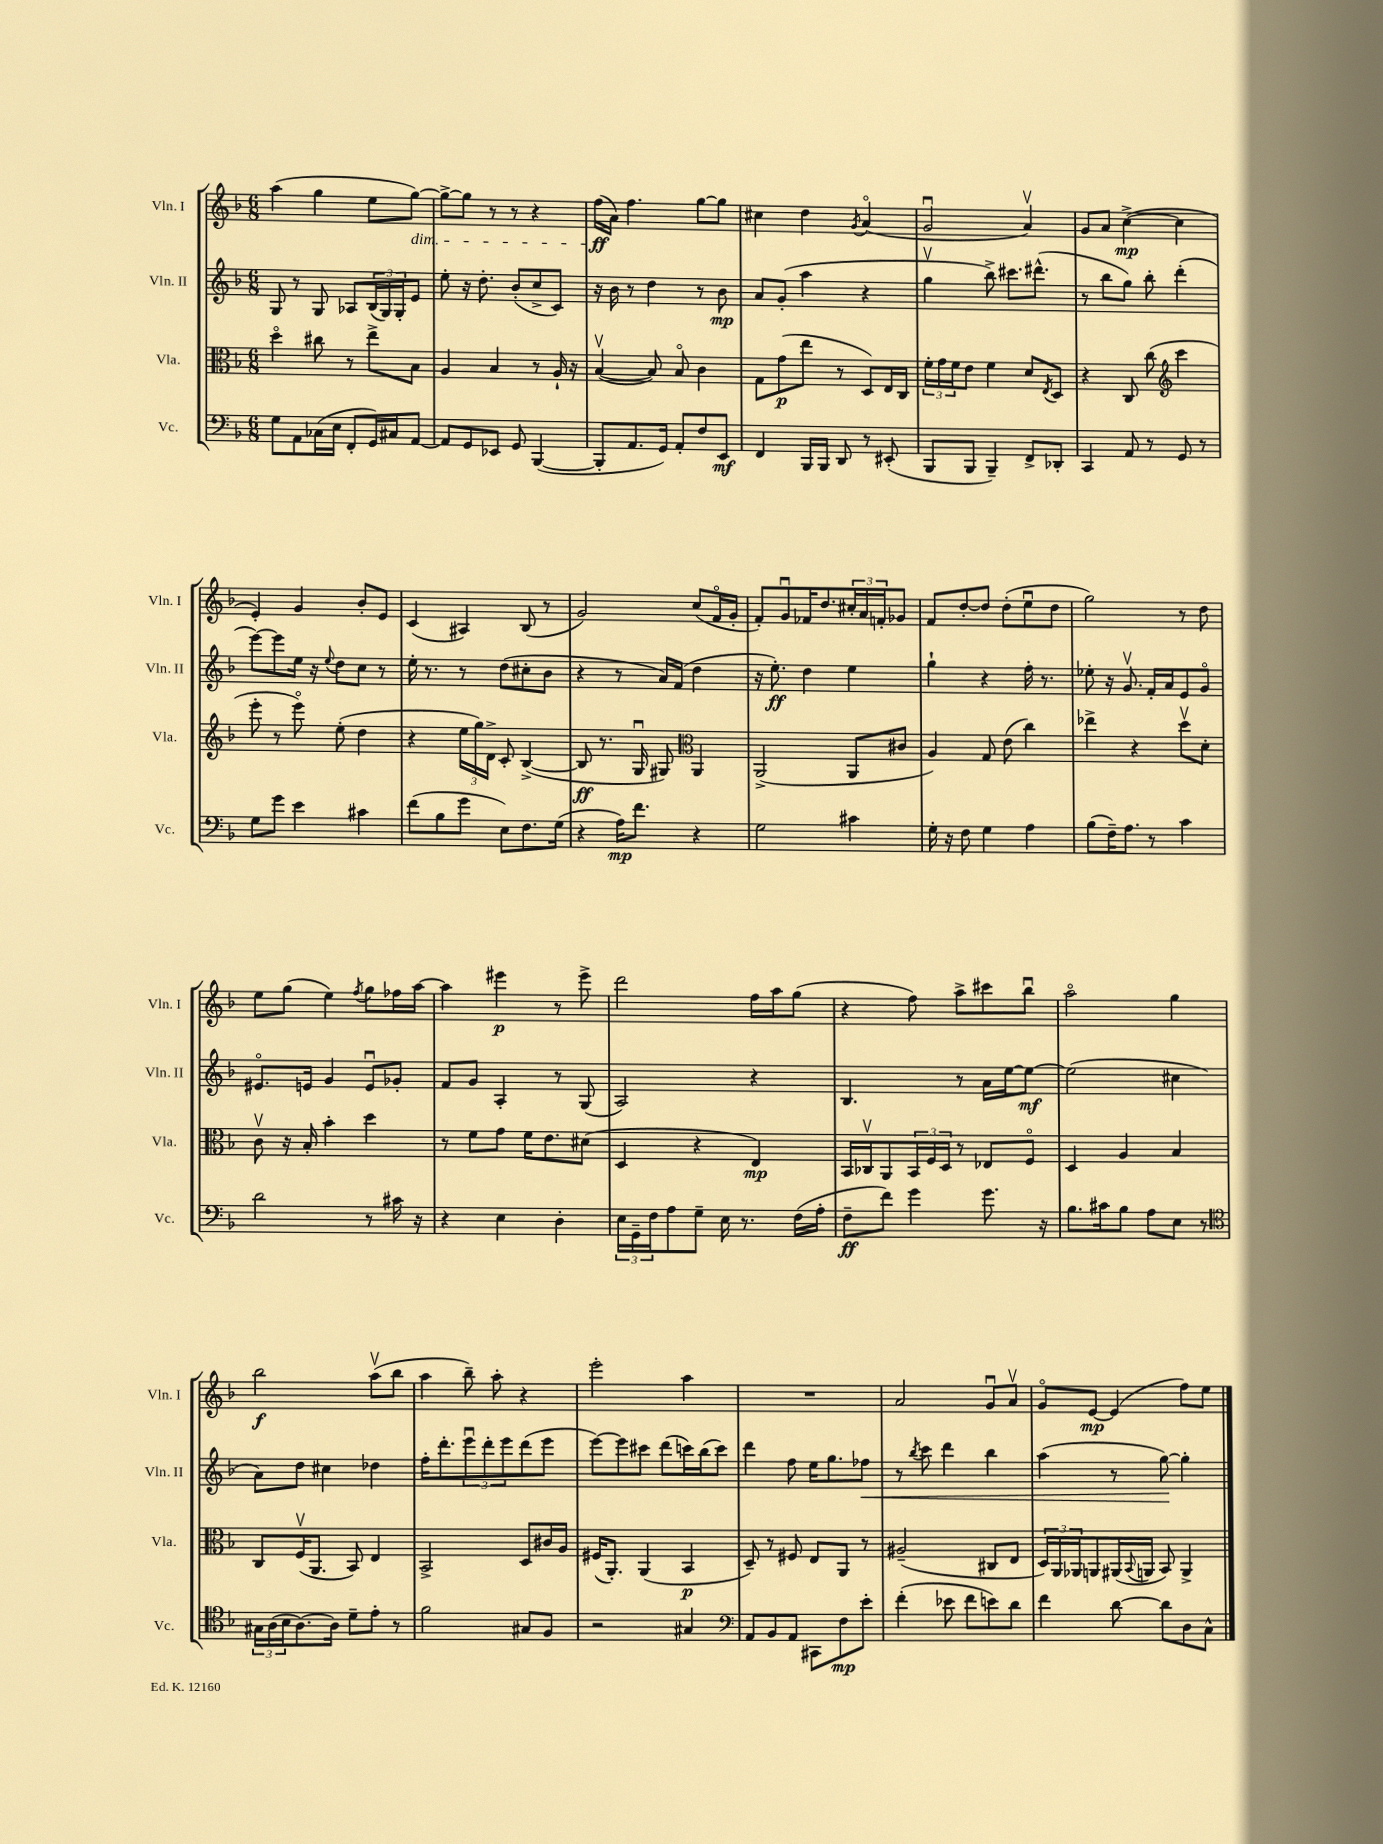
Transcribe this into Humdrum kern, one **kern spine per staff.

**kern	**kern	**kern	**kern
*staff4	*staff3	*staff2	*staff1
*clefF4	*clefC3	*clefG2	*clefG2
*k[b-]	*k[b-]	*k[b-]	*k[b-]
*M6/8	*M6/8	*M6/8	*M6/8
8G	4ddo	8G	(4aa
8AA	.	8r	.
(16C-	8cc#	8G	4gg
16E	.	.	.
8FF'	8r	8A-	.
16GG)	8ee^	(24B-	8ee
.	.	24G)	.
16C#	.	.	.
.	.	24G'	.
[8AA	8B-	8e	[8gg)
=	=	=	=
8AA]	4A	8ee'	8gg^_
8GG	.	16r	8gg]
.	.	8.dd'	.
8EE-	4B-	.	8r
8GG	.	(8b-'	8r
([4BBB-	8r	8cc^	4r
.	16A`	8c)	.
.	16r	.	.
=	=	=	=
8BBB-']	([4B-v	16r	(16ff
.	.	16b-	16a)
8.AA	.	8r	4.ff
.	8B-])	4dd	.
16GG)	.	.	.
8AA'	8B-o	.	.
8F	4c	8r	[8gg
8EE	.	8b-	8gg]
=	=	=	=
4FF	8G	8a	4cc#
.	(8g	(8g'	.
16BBB-	8ee	4aa	4dd
16BBB-	.	.	.
8DD	8r	.	.
.	.	.	8qg
8r	8D)	4r	(4ao
(8EE#'	16E	.	.
.	16C	.	.
=	=	=	=
8BBB-	24f'	4ggv	2gu
.	24g	.	.
.	24f	.	.
8BBB-	8e	.	.
4BBB-~)	4f	8bb-^)	.
.	.	8.ccc#	.
8FF^	8d	.	4av)
.	.	(8.ddd#^^	.
.	8qE	.	.
8DD-'	8D	.	.
=	=	=	=
4CC	4r	8r	8g
.	.	8bb-	8a
8AA	8C	8gg)	([4cc^
8r	(8cc	8bb-'	.
*	*clefG2	*	*
8GG	4ccc	(4ddd'	4cc]
8r	.	.	.
=	=	=	=
8G	8eee'	[8eee)	4e')
8g	8r	8eee]	.
4e	8eeeo)	16ee	4g
.	.	16r	.
.	.	8qqee	.
.	(8ee'	8dd	.
4c#	4dd	8cc	8b-'
.	.	8r	8e
=	=	=	=
(8f	4r	16ee'	(4c
.	.	8.r	.
8B-	.	.	.
8g	24ee	8r	4A#)
.	24gg)	.	.
.	24d^	.	.
8E)	8c'	(8dd	.
8.F	([4B-^	8cc#'	(8B-
.	.	8b-	8r
(16G	.	.	.
=	=	=	=
4r	8B-]	4r	2g)
.	8.r	.	.
16A)	.	8r	.
8.f	16Gu	.	.
.	8G#)	16a)	.
.	.	(16f	.
*	*clefC3	*	*
4r	4AA	4dd	(8cc
.	.	.	16fo
.	.	.	16g'
=	=	=	=
2G	(2AA^	16r	8f')
.	.	8.ee')	.
.	.	.	8gu
.	.	4dd	16f-
.	.	.	8.dd
4c#	8AA	4ee	24cc#'
.	.	.	24a
.	.	.	24f'
.	8c#	.	8g-
=	=	=	=
16G'	4A)	4gg`	8f
16r	.	.	.
8F	.	.	[8dd'
4G	8G	4r	8dd]
.	(8e	.	(8dd'
4A	4cc)	16ff'	8eeu
.	.	8.r	.
.	.	.	8dd
=	=	=	=
(8B-	4ee-^	8ee-'	2gg)
16F~)	.	16r	.
8.A	.	8.gv	.
.	4r	.	.
8r	.	16f'	.
.	.	16a	.
4c	8ddv	8e	8r
.	8d'	8go	8dd
=	=	=	=
2d	8cv	8.e#o	8ee
.	16r	.	(8gg
.	16B-'	16e	.
.	4b-'	4g	4ee)
.	.	.	8qff
8r	4dd	8eu	8gg
16c#	.	8g-'	16ff-
16r	.	.	[16aa
=	=	=	=
4r	8r	8f	4aa]
.	8f	8g	.
4E	8g	4A'	4eee#
.	16f	.	.
.	8.e	.	.
4D'	.	8r	8r
.	(8d#	(8G	8eee#^
=	=	=	=
24E	4D	2A)	2ddd
24GG~	.	.	.
24F	.	.	.
8A	.	.	.
8G~	4r	.	.
16E	.	.	.
8.r	.	.	.
.	4E)	4r	16ff
.	.	.	16aa
(16F	.	.	(8gg
16A'	.	.	.
=	=	=	=
8F~	16BB-	4.B-	4r
.	16C-v	.	.
8f)	8AA	.	.
4g	24BB-	.	8ff)
.	24F	.	.
.	24D	.	.
.	8r	8r	8aa^
8.g	8E-	16a	8ccc#
.	.	[16ee	.
.	8Fo	8ee_	8bb-u
16r	.	.	.
=	=	=	=
8.B-	4D	(2ee]	2aao
16c#	.	.	.
8B-	4A	.	.
8A	.	.	.
8E	4B-	4cc#	4gg
8r	.	.	.
=	=	=	=
*clefC4	*	*	*
24G#	8C	8a)	2bb-
(24A	.	.	.
24B-	.	.	.
[8.A)	(16Fv	8dd	.
.	8.AA	.	.
.	.	4cc#	.
16A]	.	.	.
8d~	8BB-)	.	.
8e'	4E	4dd-	(8aav
8r	.	.	8bb-
=	=	=	=
2f	2BB-^	16ff'	4aa
.	.	8.ddd'	.
.	.	12eeeu	8bb-~)
.	.	12ddd'	.
.	.	.	8aa'
.	.	12eee	.
8G#	8D	(8ddd	4r
8F	16c#	8eee	.
.	16A	.	.
=	=	=	=
2r	(16F#	[8eee)	2eee'
.	8.AA')	.	.
.	.	8eee]	.
.	(4AA	8ccc#	.
.	.	(8ddd	.
4G#	4BB-	16ccc)	4aa
.	.	(16bb-	.
.	.	8ccc)	.
=	=	=	=
*clefF4	*	*	*
8AA	8D~)	4ddd	2.r
8BB-	8r	.	.
8AA	8F#	8ff	.
8CC#	8E	16ee	.
.	.	8.gg	.
8F	8AA	.	.
8e'	8r	8ff-	.
=	=	=	=
(4f'	(2A#~	8r	2a
.	.	8qbb-	.
.	.	8ccc	.
8e-	.	4ddd	.
8f	.	.	.
8e)	8C#	4bb-	8gu
8d	8E	.	8av
=	=	=	=
4f	24D)	(4aa	8go
.	24AA	.	.
.	24AA-	.	.
.	8AA	.	[8e
[8d	(16AA#	8r	(4e]
.	8qqBB-	.	.
.	16AA	.	.
8d]	8BB-)	[8gg)	.
8D	4AA^	4gg']	8ff)
8C^^	.	.	8ee
==	==	==	==
*-	*-	*-	*-
